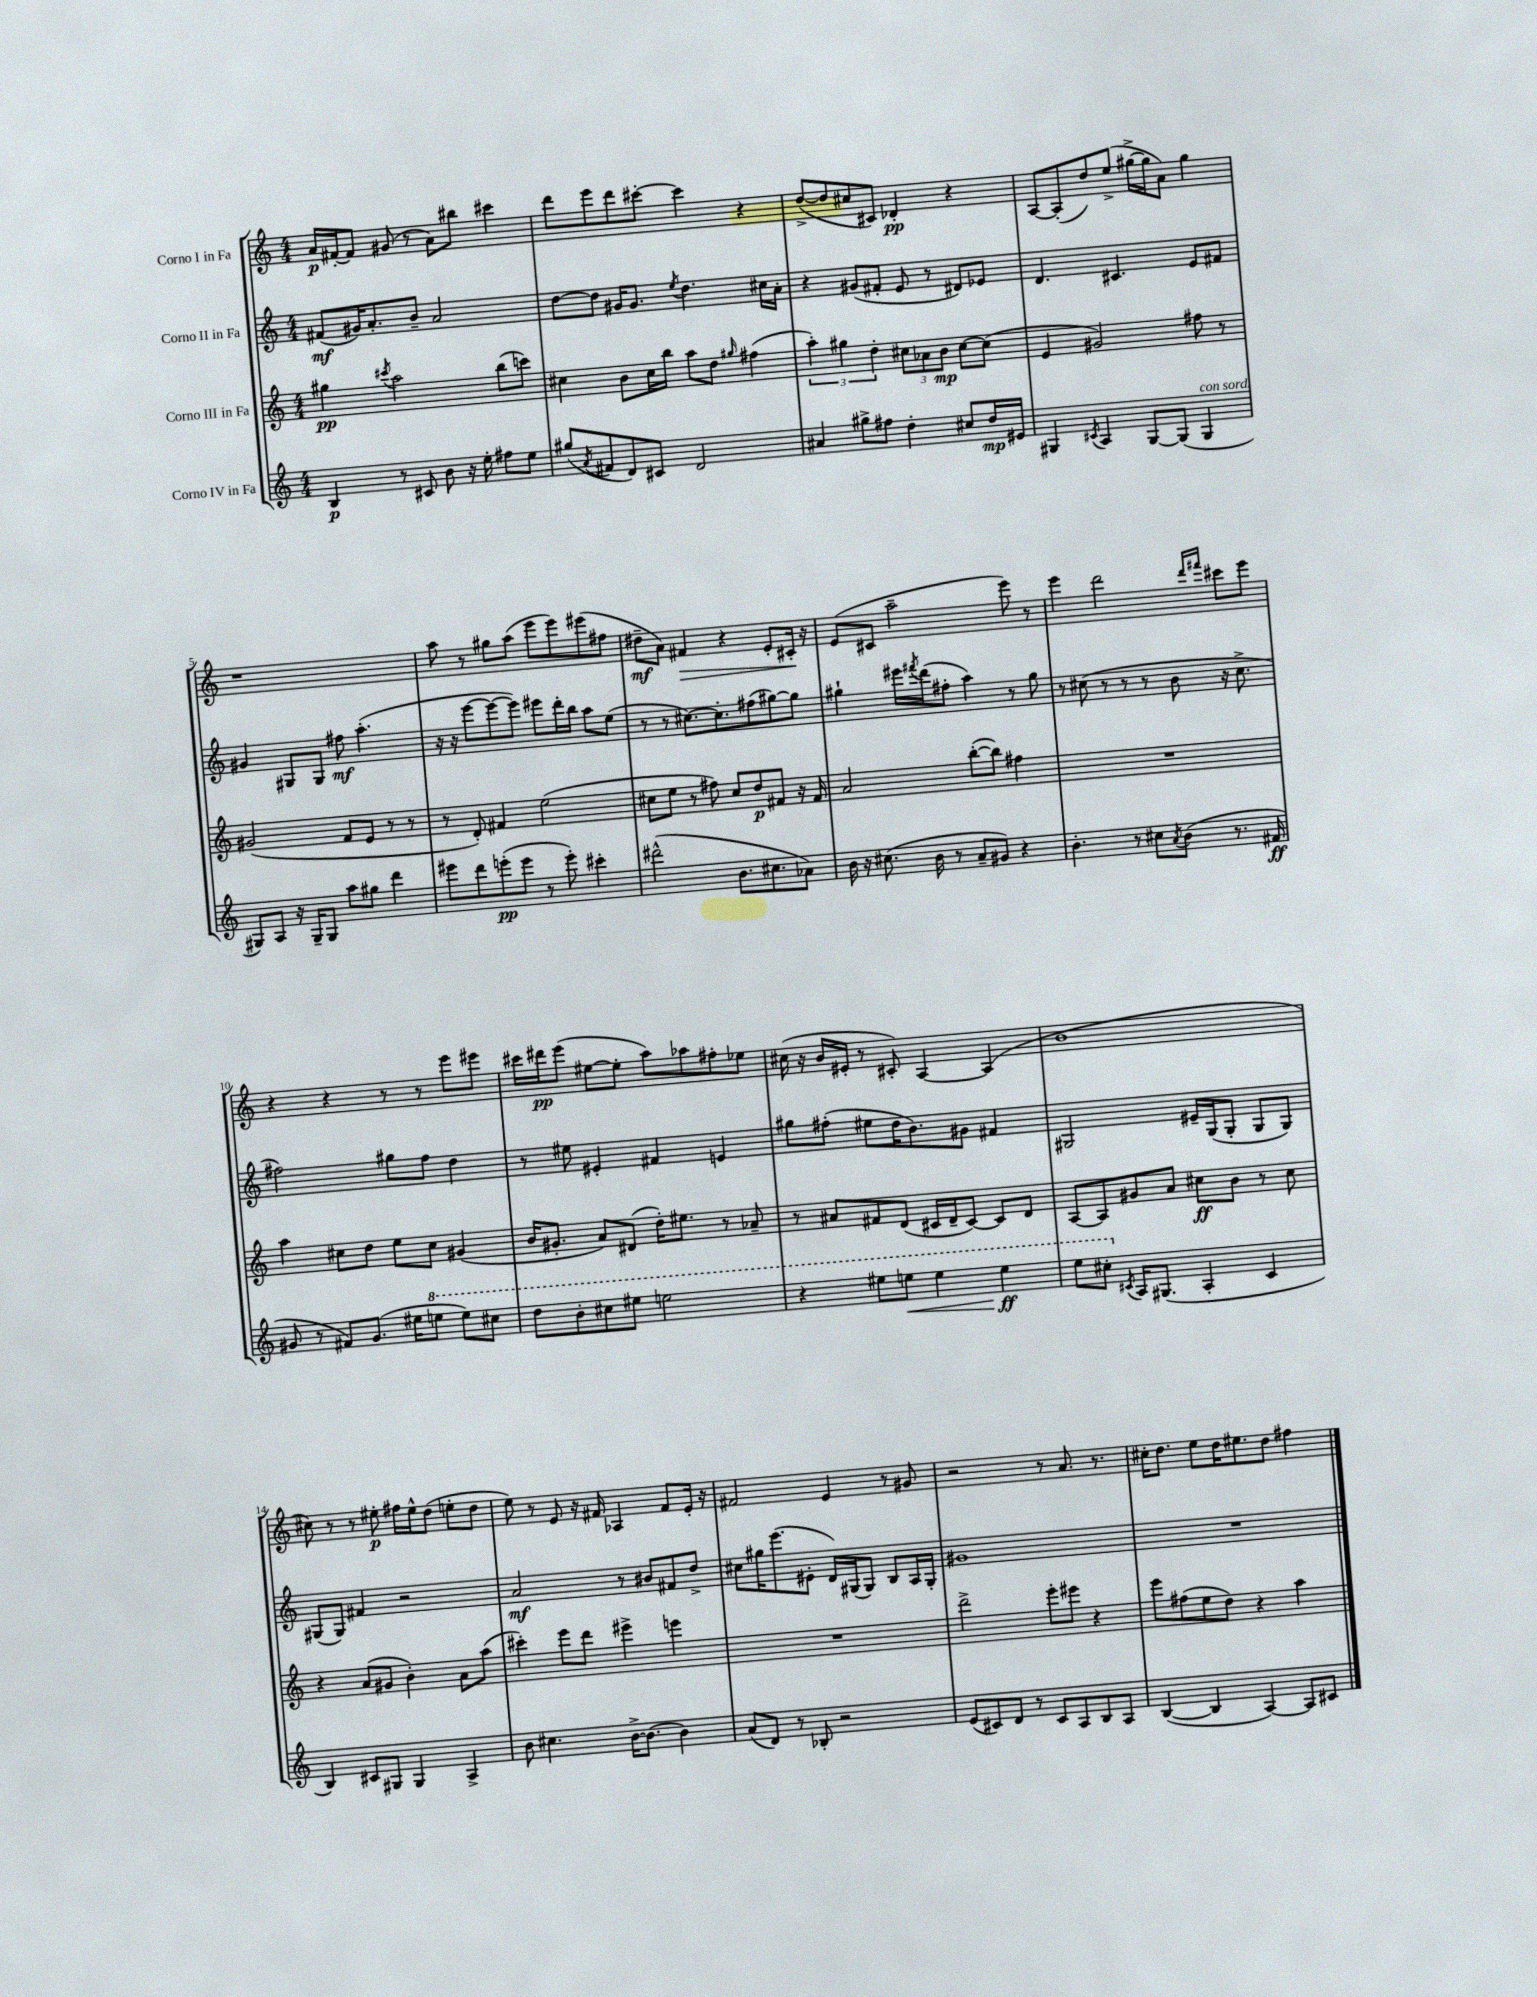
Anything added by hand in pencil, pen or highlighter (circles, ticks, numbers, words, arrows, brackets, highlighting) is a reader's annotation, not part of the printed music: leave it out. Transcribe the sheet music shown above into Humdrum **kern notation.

**kern	**kern	**kern	**kern
*staff4	*staff3	*staff2	*staff1
*clefG2	*clefG2	*clefG2	*clefG2
*k[]	*k[]	*k[]	*k[]
*M4/4	*M4/4	*M4/4	*M4/4
4B	4gg#	(8f#	16a
.	.	.	[16f#'
.	.	16g#)	8f#]
.	.	8.a'	.
.	8qccc#	.	.
8r	2aa	.	(8g#
8c#	.	8b~	8r
8b	.	2a	8a)
16r	.	.	8bb#
16ee'	.	.	.
8ff#	(8bb	.	4ccc#
8ee	8ccc)	.	.
=	=	=	=
(8gg#	4cc#	[8dd	8ddd
8qa	.	.	.
8f#	.	8dd]	8eee
8d)	8b	16g#	8ddd
.	.	8.g#	.
8c#	16cc#	.	[8ccc#'
.	16bb	.	.
.	.	8qee	.
2d	8aa	4.dd	4ccc#]
.	8dd	.	.
.	16qqgg#	.	.
.	(4ff#	.	4r
.	.	16cc#	.
.	.	16a'	.
=	=	=	=
4a#	6aa')	4r	([8dd^
.	.	.	8dd]
.	6gg#	.	.
8gg#^	.	(8g#	8cc#
.	6dd'	.	.
8ff#	.	8f#'	8c#)
4dd'	12cc#	8e	4d-'
.	12a-	.	.
.	.	8r	.
.	12b	.	.
8cc#	[8cc#	8d#)	4r
16dd	(8cc#]	8e-	.
16e#	.	.	.
=	=	=	=
4G#	4e	4.d	[8A
.	.	.	(8A']
8qc#	.	.	.
4A	2g#)	.	8dd)
.	.	4.c#	(8ee^
[8G#	.	.	[16gg#^
.	.	.	16gg#]
(8G#]	.	.	8a)
4G#	8ff#	8e	4gg#
.	8r	8f#	.
=	=	=	=
8G#)	(2g#	4g#	1r
8A	.	.	.
16r	.	8G#	.
16G#~	.	.	.
8G#	.	8G#	.
8aa	8f	8ff#	.
8gg#	8e	(4.aa'	.
4ddd	8r	.	.
.	8r	.	.
=	=	=	=
8eee#	8r	16r	8aa
.	.	16r	.
8ddd	8d')	[8eee	8r
(8eee'	4f#	8eee_	8gg#
8eee	.	8eee])	(8aa
8r	(2ee	8eee#	8eee
8eee')	.	16ddd'	8eee)
.	.	16bb	.
4ccc#'	.	8aa	(8eee#
.	.	(8ee	8ff#
=	=	=	=
(2ddd#^^	8cc#	8r	8dd#~
.	8ee	8r	8a)
.	8r	[8.cc#)	4f#
.	8ff#)	.	.
.	.	8.cc#']	.
8.b	8cc#	.	4r
.	8dd	(8ff#	.
8.cc#	.	.	.
.	8f#	[8gg#)	8e'
8a-)	16r	8gg#]	16c#'
.	16f#	.	16r
=	=	=	=
16b	2a	4gg#`	(8e
16r	.	.	.
(8.cc#	.	.	8c#
.	.	16eee#	2aa~
.	.	8qfff#	.
16b	.	(16ddd	.
8r	.	8ff#'	.
8a~	([8bb'	4aa)	.
8g#)	8bb])	.	.
4r	4ff#	8r	8eee)
.	.	8gg#	8r
=	=	=	=
4.b'	1r	8r	4eee
.	.	(8cc#	.
.	.	8r	2ddd
8r	.	8r	.
8cc#	.	8r	.
8qa	.	.	.
(8b	.	8b	.
.	.	.	16qqddd
.	.	.	16qqfff#
8.r	.	16r	8ccc#
.	.	8.cc#^	.
.	.	.	8eee
16f#	.	.	.
=	=	=	=
8g#	4aa	2ff#)	4r
8r	.	.	.
8f#)	8cc#	.	4r
(8.g#	8dd	.	.
.	8ee	8gg#	8r
16ee#	.	.	.
8eee	8cc#	8ff#	8r
8eee)	(4g#	4dd	8eee
8ccc#	.	.	8eee#
=	=	=	=
8ddd	16b	8r	16ccc#
.	8.g#'	.	16ddd#
8bb'	.	8ee#	(8eee
8ccc#	8a)	4e#'	[8ee#
8eee#	(8d#	.	8ee#']
2eee	16dd')	4f#	8aa)
.	8.ee#	.	.
.	.	.	8aa-
.	8r	4e	8ff#'
.	8a-~	.	8ee-
=	=	=	=
4r	8r	8gg#	(16cc#
.	.	.	16r
.	8a#	(8ff#'	16b
.	.	.	16e#'
8eee#	8f#	8ee#	8r
8eee	(8d	16dd	8c#')
.	.	8.b)	.
4eee	16c#	.	[4A
.	16d~	.	.
.	[8c#)	8g#	.
4eee	8c#]	4f#	(4A]
.	8d	.	.
=	=	=	=
8eee	[8A	2G#	1b
8ccc#'	8A]	.	.
8qc#	.	.	.
16A	8g#	.	.
(8.G#	.	.	.
.	8a	.	.
4A'	8cc#	16e#~	.
.	.	(16G#	.
.	8b	8G#'	.
4c#	8r	8G#	.
.	8cc#	8G#)	.
=	=	=	=
4B)	4r	(8G#	8cc#)
.	.	8G#)	8r
8c#	(8a	4f#	8r
8G#	8g#	.	8ee#'
4G#	4b')	2r	16ff#
.	.	.	16ee#^^
.	.	.	(8dd
4A^	8a	.	8ee'
.	(8aa	.	8dd
=	=	=	=
8b	4ccc#')	2a	8ee)
4.cc#	.	.	8r
.	8eee	.	8e
.	8ddd	.	16r
.	.	.	16f#
[16b^	4eee#^	8r	4A-
(8.b]	.	.	.
.	.	8b#	.
4b)	4eee	8f#	8f#
.	.	8dd^	16e'
.	.	.	16r
=	=	=	=
(8a	1r	8cc#	2f#
8d)	.	16gg#	.
.	.	(8.eee	.
8r	.	.	.
8B-'	.	8e#'	.
2r	.	16d)	4e
.	.	(16G#	.
.	.	8G#)	.
.	.	8B	8r
.	.	16A	8g#
.	.	16G#'	.
=	=	=	=
(8e	2ddd^	1g#	2r
8c#)	.	.	.
8d	.	.	.
8r	.	.	.
8c#	8eee'	.	8r
8A	8eee#	.	8.a
8B	4r	.	.
.	.	.	8.r
8A	.	.	.
=	=	=	=
([4B	8eee	1r	16cc#'
.	.	.	8.dd
.	(8ff#	.	.
4B]	8ee	.	8ee
.	8dd)	.	16dd
.	.	.	8.ee#
[4A)	4r	.	.
.	.	.	8dd
8A]	4aa	.	4ff#
8c#	.	.	.
==	==	==	==
*-	*-	*-	*-
